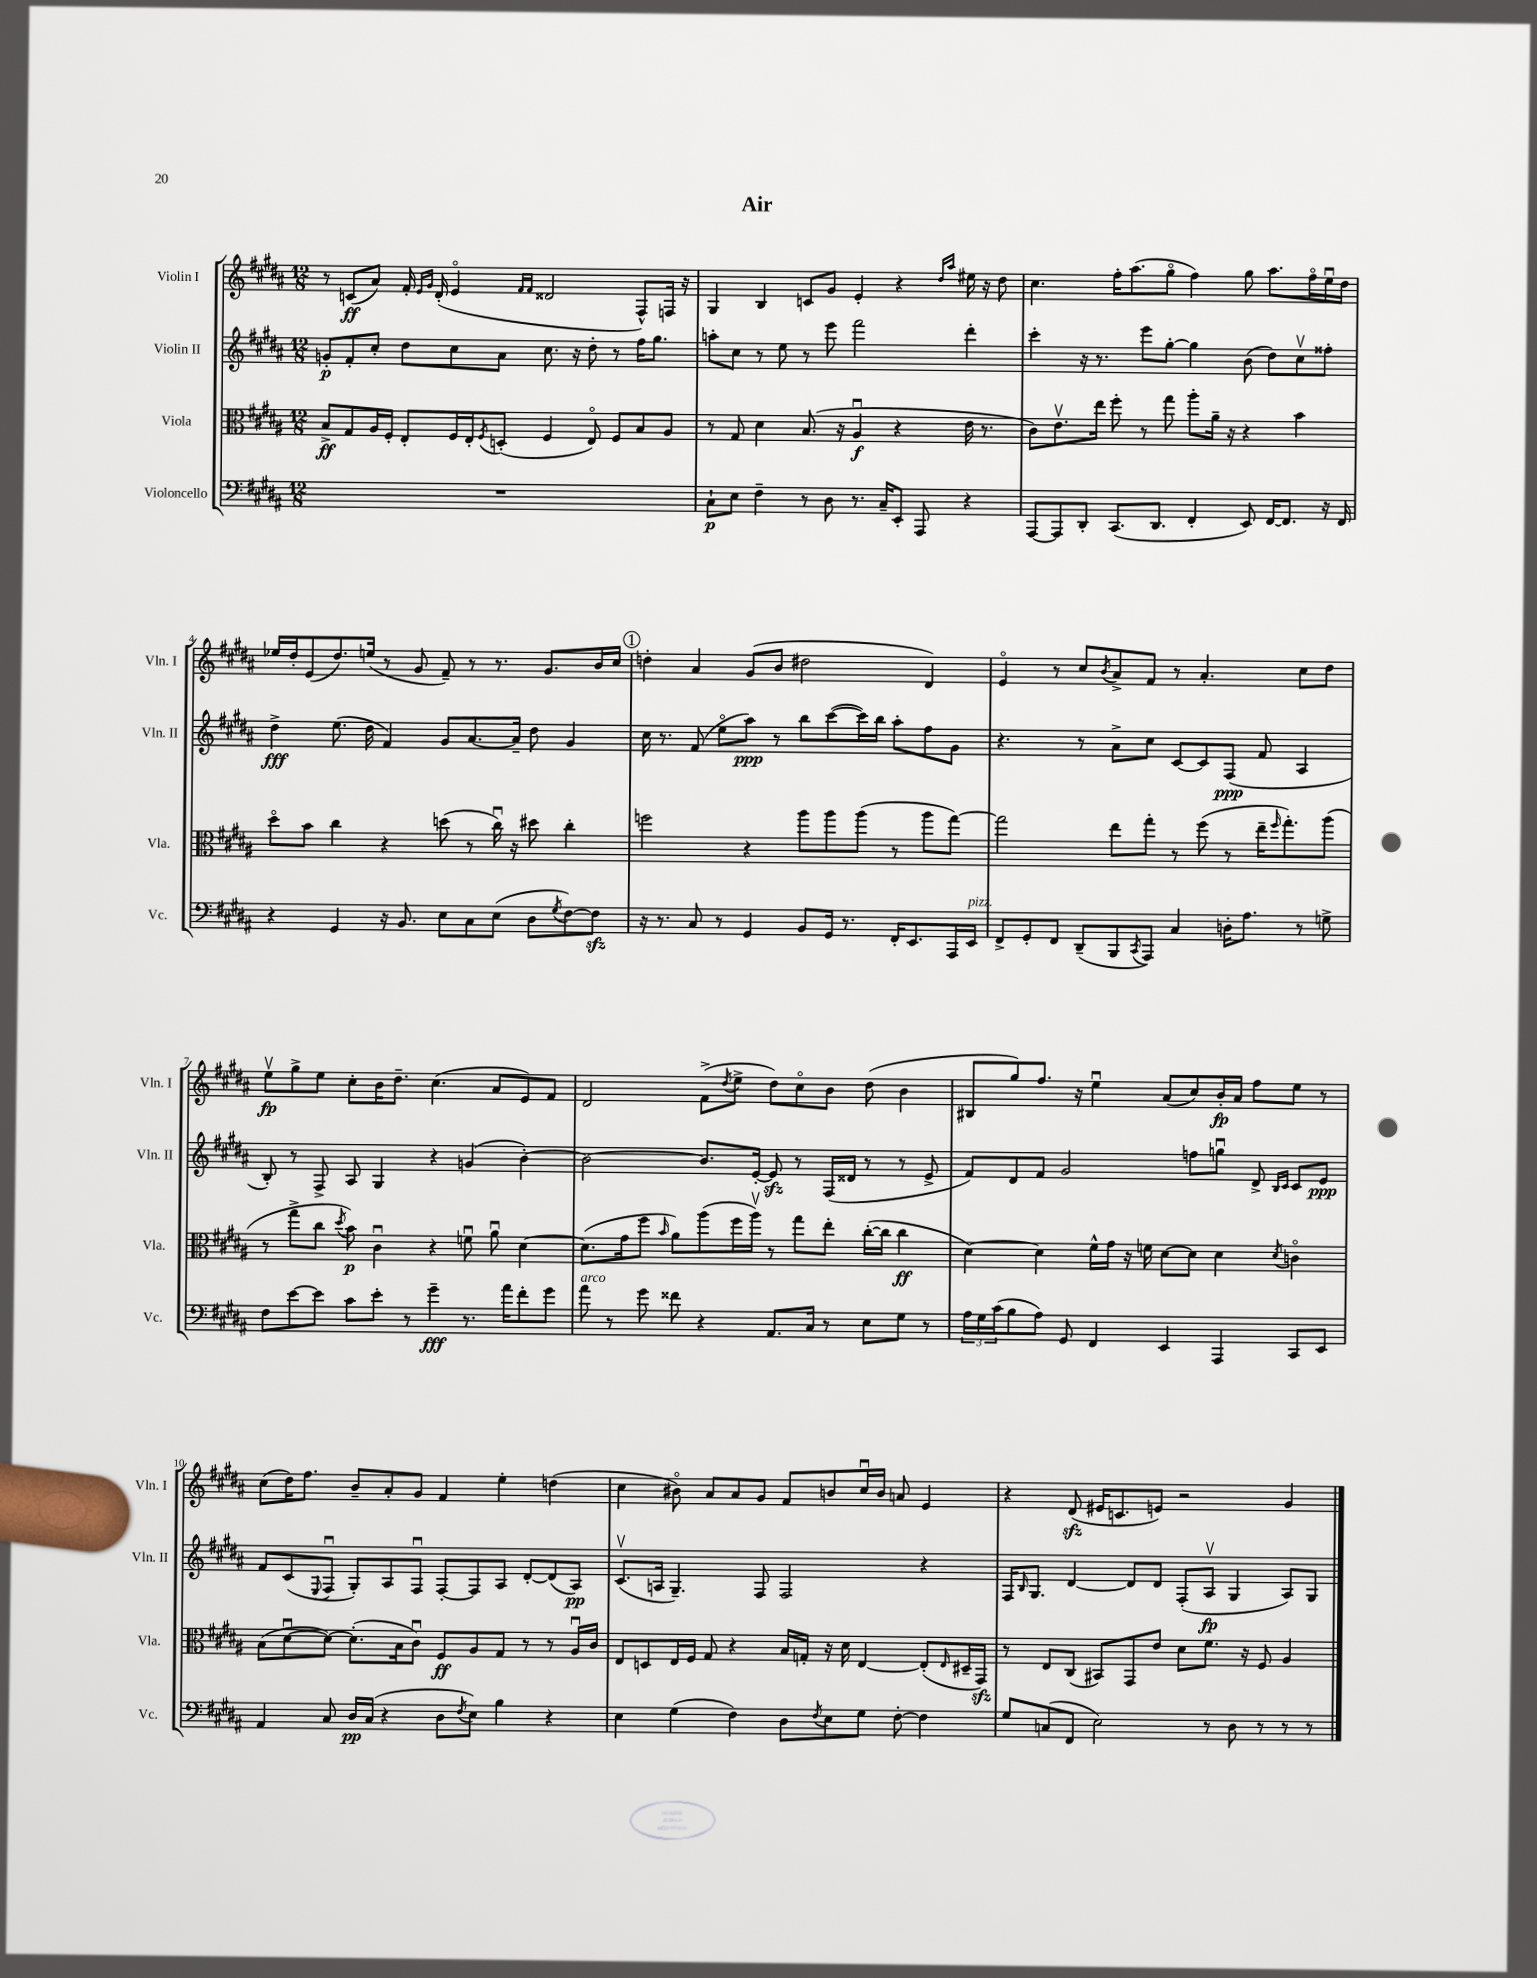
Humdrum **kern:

**kern	**kern	**kern	**kern
*staff4	*staff3	*staff2	*staff1
*clefF4	*clefC3	*clefG2	*clefG2
*k[f#c#g#d#a#]	*k[f#c#g#d#a#]	*k[f#c#g#d#a#]	*k[f#c#g#d#a#]
*M12/8	*M12/8	*M12/8	*M12/8
1.r	8B^/L	8g'/L	8r
.	8G#/	8f#'/	(8c/L
.	16A#/L	8cc#'/J	8a#/J)
.	16F#'/JJ	.	.
.	8E'/L	8dd#\L	16f#'/
.	.	.	16qqe/LL
.	.	.	16qqg#/JJ
.	.	.	(16d#'/
.	16F#/L	8cc#\	4eo/
.	16E'/J	.	.
.	8qF#/	.	.
.	(8D'/J	8a#\J	.
.	.	.	16qqf#/LL
.	.	.	16qqf#/JJ
.	4F#/	8.cc#\	2d##/
.	.	16r	.
.	8Eo/)	8dd#'\	.
.	8F#/L	8r	.
.	8B/	16ff#\LK	8F#^^/L)
.	.	8.gg#\J	.
.	8A#/J	.	16F/Jk
.	.	.	16r
=	=	=	=
8C#`\L	8r	8aa'\L	4G#/
8E\J	8G#/	8cc#\J	.
4F#~\	4d#\	8r	4B/
.	.	8ee\	.
8r	(8.B/	8r	8c/L
8D#\	.	8eee\	8g#/J
.	16r	.	.
8.r	4A#u/	2fff#\	4e'/
16C#~/LK	.	.	.
8EE'/J	4r	.	4r
8AAA#/	.	.	.
.	.	.	16qqdd#/LL
.	.	.	16qqaa#/JJ
4r	16e\	4ddd#'\	16ee#\
.	8.r	.	16r
.	.	.	8dd#\
=	=	=	=
[8AAA#/L	8c#\L)	4ccc#'\	4.cc#\
8AAA#/]	8.ev\	.	.
8DD#'/J	.	16r	.
.	16ee\Jk	8.r	.
(8.CC#/L	8ff#'\	.	16ff#'\LK
.	.	.	(8.aa#\
.	8r	8eee\L	.
8.DD#/J	.	.	.
.	8gg#\	[8gg#'\J	8gg#o\J
4FF#'/	8aa#'\L	4gg#\]	4ff#\)
.	16a#~\Jk	.	.
.	16r	.	.
8EE/)	4r	(8b\	8gg#\
[16FF#/LK	.	8dd#\L)	8.aa#\L
8.FF#/]J	.	.	.
.	4b\	8cc#v\	.
.	.	.	16ff#o\L
16r	.	8ff##'\J	16eeu\
16FF#/	.	.	16dd#\JJ
=	=	=	=
4r	8dd#o\L	4dd#^\	16ee-/LL
.	.	.	16dd#'/J
.	8b\J	.	(8e/
4GG#/	4cc#\	(8.ee\	8.dd#/)
.	.	16dd#\	(16ee/Jk
16r	4r	4f#/)	8r
8.BB/	.	.	.
.	.	.	8g#/
8E\L	(8dd\	8g#/L	8f#~/)
8C#\	8r	[8.a#/	8r
(8E\J	16cc#u\)	.	8.r
.	16r	16a#~/]Jk	.
8D#\L	8dd#\	8dd#\	.
.	.	.	8.g#/L
8qG#/	.	.	.
[8F#\)	4cc#'\	4g#/	.
8F#\]J	.	.	16b/L
.	.	.	16cc#/JJ
=	=	=	=
16r	2ff\	16cc#\	4dd'\
8.r	.	8.r	.
8C#/	.	(8f#/	4a#/
8r	.	8eeo\L	.
4GG#/	4r	8aa#\J)	(8g#/L
.	.	8r	8b/J
8BB/L	8aa#\L	8bb\L	2dd#\
16GG#/Jk	8aa#\	([8ccc#\	.
8.r	.	.	.
.	(8aa#\J	16ccc#\]L)	.
.	.	16bb\JJ	.
16FF#'/LK	8r	8aa#'\L	.
8.EE/	.	.	.
.	8aa#\L	8ff#\	4d#/)
16AAA#/L	[8gg#\J)	8g#\J	.
16EE/JJ	.	.	.
=	=	=	=
8FF#^/L	2gg#\]	4.r	4eo/
8GG#'/	.	.	.
8FF#/J	.	.	8r
(8DD#~/L	.	8r	8cc#/L
.	.	.	8qb/
8BBB/	8ee\L	8a#^\L	8a#^/
8qCC#/	.	.	.
8AAA#/J)	8gg#'\J	8cc#\J	8f#/J
4C#/	8r	[8c#/L	8r
.	(8ff#\	8c#/]	4.a#'/
16D'\LK	8r	(8F#/J	.
8.A#\J	.	.	.
.	16ee~\LK	8f#/	.
.	16qqff#/	.	.
.	8.gg#'\)	.	.
8r	.	4A#/	8cc#\L
8G^\	(8aa#\J	.	8dd#\J
=	=	=	=
8F#\L	8r	8B'/)	8eev\L
[8e\	8gg#^\L	8r	8gg#^\
8e\]J	8cc#\J	8F#^/	8ee\J
.	8qdd#/	.	.
8c#\L	8b\)	8A#/	8cc#'\L
8e'\J	4c#u\	4G#/	16b\K
.	.	.	8.dd#~\J
8r	.	.	.
4g#~\	4r	4r	(4.cc#\
8.r	8fu\	(4g/	.
.	8a#u\	.	8a#/L
16a#\LK	.	.	.
8f#'\	[4d#\	[4b'\)	8e/)
8g#\J	.	.	8f#/J
=	=	=	=
8a#\	(8.d#\]L	2b\_	2d#/
8r	.	.	.
.	16g#\k	.	.
8g#\	8ff#\J	.	.
.	16qqb/	.	.
8f##\	8a#\L)	.	.
4r	(8aa#\	8.b/]L	(8f#^\L
.	.	.	8qdd#/
.	16ff#\L	.	8ee^\J
.	16aa#v\JJ)	[16e'/Jk	.
8.AA#/L	8r	8e/]	8dd#\L)
.	8gg#\L	8r	8cc#o\
16C#/Jk	.	.	.
8r	8ee'\J	(16F#/LL	8b\J
.	.	16d##/JJ	.
8E\L	([16cc#'\LL	8r	(8dd#\
.	16cc#\]JJ	.	.
8G#\J	4cc#\	8r	4b\
8r	.	8e^/	.
=	=	=	=
24A#\LL	[4d#\)	8f#/L)	8B#/L
24G#\	.	.	.
(24c#\J	.	.	.
8B\	.	8d#/	8gg#/)
8A#\J)	4d#\]	8f#/J	8.ff#/J
8GG#/	.	2g#/	.
.	.	.	16r
4FF#/	16f#^^\LL	.	4eeu\
.	16g#\JJ	.	.
.	16r	.	.
.	16f\	.	.
4EE/	[8d#\L	.	(8a#/L
.	8d#\]J	8ff\L	8cc#/)
4AAA#/	4d#\	8ggu\J	16b'/L
.	.	.	16a#/JJ
.	.	8d#^/	8ff#\L
.	.	16qqB/LL	.
.	8qd#/	16qqc#/JJ	.
8CC#/L	4co\	8c#/L	8ee\J
8EE/J	.	8e/J	8r
=	=	=	=
4AA#/	(8B\L	8f#/L	(8cc#\L
.	[8d#u\	(8c#/	16dd#\K)
.	.	.	8.ff#\J
.	.	8qqE/	.
8C#/	8d#\_J)	8F#u/J	.
16D#/LL	(8.d#'\]L	8G#'/L)	8b~/L
(16C#/JJ	.	.	.
4r	.	8A#/	8a#'/
.	16B\k	.	.
.	8c#u\J)	8F#u/J	8g#/J
8D#\L	8F#/L	[8F#'/L	4f#/
8qF#/	.	.	.
8E\J)	8A#/	8F#/]	.
4B\	8G#/J	8A#/J	4ee'\
.	8r	[8d#'/L	.
4r	8r	(8d#/]	(4dd\
.	16A#u/LL	8A#/J)	.
.	16c#/JJ	.	.
=	=	=	=
4E\	8E/L	(8.c#v/L	4cc#\
.	8D/	.	.
.	.	16A/Jk	.
(4G#\	16E/L	4.G#~/)	8b#o\)
.	16F#/JJ	.	.
.	8G#/	.	8a#/L
4F#\)	4r	.	8a#/
.	.	8F#/	8g#/J
8D#\L	16B/LL	2F#/	8f#/L
.	16G'/JJ	.	.
8qF#/	.	.	.
8E\	16r	.	8b/
.	16d#\	.	.
8G#\J	[4E/	.	16cc#u/L
.	.	.	16b/JJ
[8F#'\	.	.	8a/
4F#\]	(8E'/]L	4r	4e/
.	16qqE/	.	.
.	16D#~/L	.	.
.	16GG#/JJ)	.	.
=	=	=	=
8G#/L	8r	16F#/LK	4r
.	.	16qqB/	.
.	.	8.G#/J	.
(8C/	8E/L	.	.
8FF#/J	(8C#/J	[4d#/	(8d#/
2E\)	8BB#/L)	.	16e#/LK
.	.	.	8.c/
.	8GG#/	8d#/]L	.
.	8e/J	8d#/J	8e/J)
.	8d#\L	(8F#'/L	2r
8r	8.f#\J	8A#v/J	.
8D#\	.	4G#/	.
.	16r	.	.
8r	8F#/	.	.
8r	4A#/	8A#/L)	4g#/
8r	.	8G#/J	.
==	==	==	==
*-	*-	*-	*-
